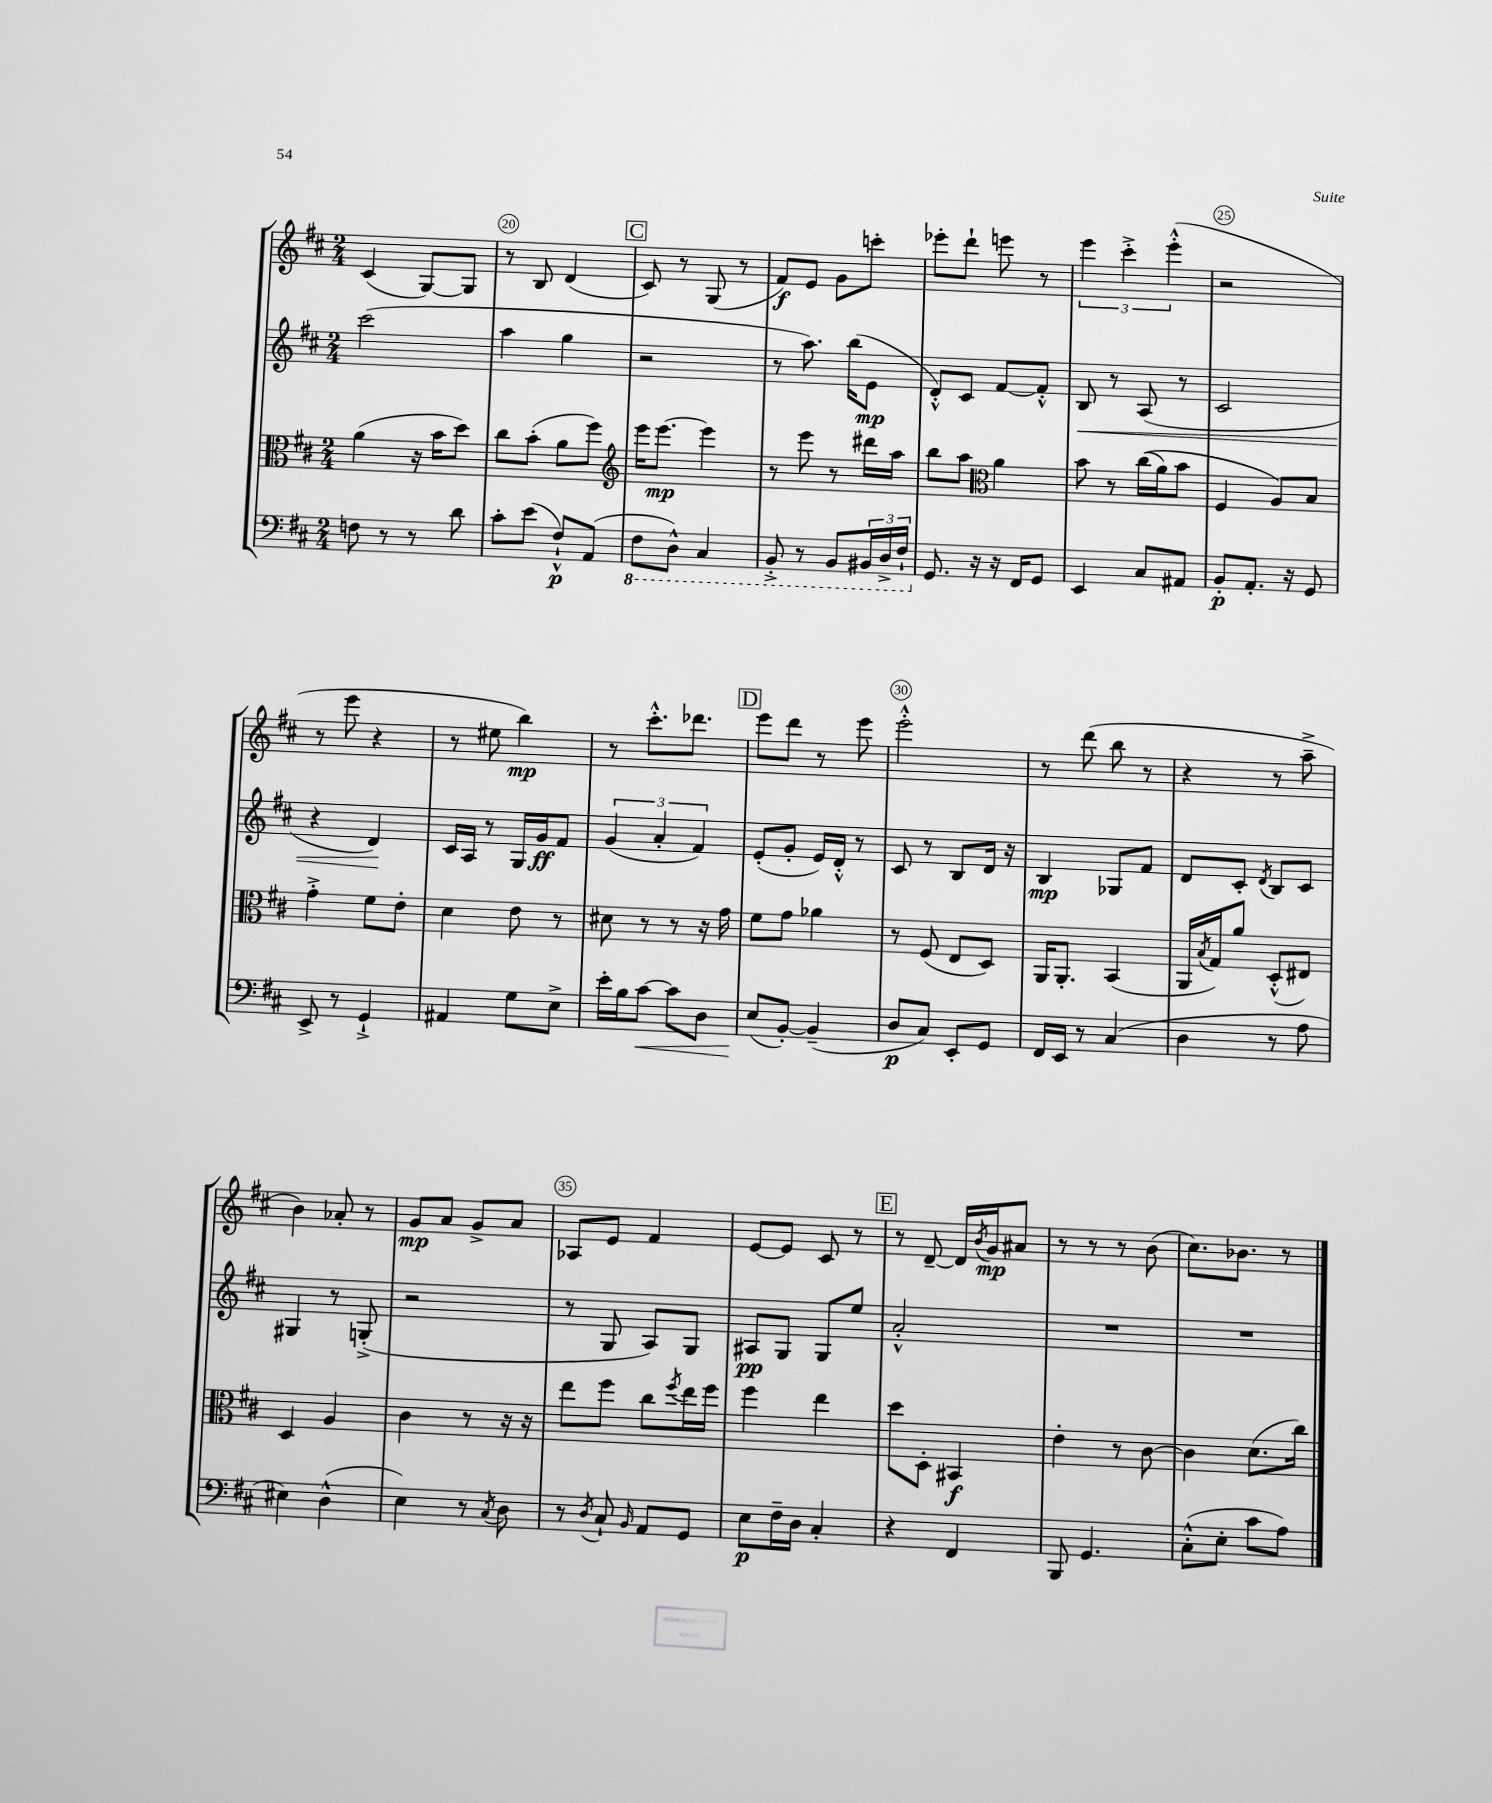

**kern	**dynam	**kern	**dynam	**kern	**dynam	**kern	**dynam
*part4	*part4	*part3	*part3	*part2	*part2	*part1	*part1
*staff4	*staff4	*staff3	*staff3	*staff2	*staff2	*staff1	*staff1
*clefF4	*	*clefC3	*	*clefG2	*	*clefG2	*
*k[f#c#]	*	*k[f#c#]	*	*k[f#c#]	*	*k[f#c#]	*
*M2/4	*	*M2/4	*	*M2/4	*	*M2/4	*
=19	=19	=19	=19	=19	=19	=19	=19
8Fn\	.	(4a\	.	(2ccc#\	.	(4c#/	.
8r	.	.	.	.	.	.	.
8r	.	16r	.	.	.	[8G/L)	.
.	.	16b\KL	.	.	.	.	.
8d\	.	8dd\J)	.	.	.	8G/J]	.
=20	=20	=20	=20	=20	=20	=20	=20
8c#'\L	.	8cc#\L	.	4aa\	.	8r	.
(8e\J	.	(8b'\J	.	.	.	8B/	.
8F#`^^/L)	p	8a\L	.	4gg\	.	(4d/	.
(8AA/J	.	8ff#\J)	.	.	.	.	.
!!LO:REH:place=s1:t=C
=21	=21	=21	=21	=21	=21	=21	=21
*	*	*clefG2	*	*	*	*	*
*8ba	*	*	*	*	*	*	*
8FF#\L	.	16eee\KL	.	2r	.	8c#/)	.
.	.	[8.eee\J	mp	.	.	.	.
8DD^^\J)	.	.	.	.	.	8r	.
4CC#/	.	4eee\]	.	.	.	(8G/	.
.	.	.	.	.	.	8r	.
=22	=22	=22	=22	=22	=22	=22	=22
8BBB'^/	.	8r	.	8r	.	8f#/L)	f
8r	.	8eee\	.	8.aa\)	.	8e/J	.
8BBB/L	.	8r	.	.	.	8g\L	.
.	.	.	.	(16bb\KL	.	.	.
24BBB#X/L	.	16ddd#X\LL	.	8e\J	mp	8cccn'\J	.
24DD^/	.	.	.	.	.	.	.
.	.	16aa\JJ	.	.	.	.	.
24FF#`/JJ	.	.	.	.	.	.	.
=23	=23	=23	=23	=23	=23	=23	=23
*X8ba	*	*	*	*	*	*	*
8.GG/	.	8bb\L	.	8d'^^/L)	.	8eee-X'\L	.
.	.	8aa\J	.	8c#/J	.	8ddd`\J	.
16r	.	.	.	.	.	.	.
*	*	*clefC3	*	*	*	*	*
16r	.	4a\	.	[8f#/L	.	8eeen\	.
16FF#/KL	.	.	.	.	.	.	.
8GG/J	.	.	.	8f#'^^/J]	.	8r	.
=24	=24	=24	=24	=24	=24	=24	=24
!	!	!	!	!	!LO:HP:b	!	!
4EE/	.	8b\	.	8B/	<	6eee\	.
.	.	8r	.	8r	.	.	.
.	.	.	.	.	.	6ccc#'^\	.
8C#/L	.	((16cc#\LL	.	(8A/	.	.	.
.	.	16a\J)	.	.	.	.	.
.	.	.	.	.	.	(6eee'^^\	.
8AA#X/J	.	8b\J	.	8r	.	.	.
=25	=25	=25	=25	=25	=25	=25	=25
8BB'/L	p	4F#/	.	2c#/	.	2r	.
8.AA'/J	.	.	.	.	.	.	.
.	.	8A/L)	.	.	.	.	.
16r	.	.	.	.	.	.	.
8GG/	.	8B/J	.	.	.	.	.
!!LO:LB:g=z
=26	=26	=26	=26	=26	=26	=26	=26
8EE^/	.	4g'^\	.	4r	.	8r	.
8r	.	.	.	.	.	8eee\	.
4GG`^/	.	8f#\L	.	4d/)	.	4r	.
.	.	8e'\J	.	.	.	.	.
.	.	.	.	.	[	.	.
=27	=27	=27	=27	=27	=27	=27	=27
4AA#X/	.	4d\	.	16c#/LL	.	8r	.
.	.	.	.	16A/JJ	.	.	.
.	.	.	.	8r	.	8ee#X\	.
8G\L	.	8e\	.	16G/LL	.	4bb\)	mp
.	.	.	.	16g/J	ff	.	.
8E^\J	.	8r	.	8f#/J	.	.	.
=28	=28	=28	=28	=28	=28	=28	=28
16e'\LL	.	8d#X\	.	(6g/	.	8r	.
16B\J	.	.	.	.	.	.	.
!	!LO:HP:b	!	!	!	!	!	!
[8c#\J	<	8r	.	.	.	8.ccc#'^^\L	.
.	.	.	.	6a'/	.	.	.
8c#\L]	.	8r	.	.	.	.	.
.	.	.	.	.	.	8.ddd-X\J	.
.	.	.	.	6f#/)	.	.	.
8D\J	.	16r	.	.	.	.	.
.	.	16g\	.	.	.	.	.
!!LO:REH:place=s1:t=D
=29	=29	=29	=29	=29	=29	=29	=29
(8E/L	.	8f#\L	.	(8e'/L	.	8eee\L	.
[8BB'/J)	[	8g\J	.	8g'/J	.	8ddd\J	.
(4BB~/]	.	4a-X\	.	16e/LL)	.	8r	.
.	.	.	.	16d'^^/JJ	.	.	.
.	.	.	.	8r	.	8eee\	.
=30	=30	=30	=30	=30	=30	=30	=30
8D/L	p	8r	.	8c#/	.	2eee'^^\	.
8C#/J)	.	(8F#/	.	8r	.	.	.
8EE'/L	.	8E/L	.	8B/L	.	.	.
8GG/J	.	8D/J)	.	16d/Jk	.	.	.
.	.	.	.	16r	.	.	.
=31	=31	=31	=31	=31	=31	=31	=31
16FF#/LL	.	16AA/KL	.	4B/	mp	8r	.
16EE/JJ	.	8.AA'/J	.	.	.	.	.
8r	.	.	.	.	.	(8ddd\	.
(4C#/	.	(4BB/	.	8G-X/L	.	8bb\	.
.	.	.	.	8f#/J	.	8r	.
=32	=32	=32	=32	=32	=32	=32	=32
4D\	.	16AA/LL	.	8d/L	.	4r	.
.	.	8qB/	.	.	.	.	.
.	.	16G/J)	.	.	.	.	.
.	.	8a/J	.	8c#'/J	.	.	.
.	.	.	.	8qd/	.	.	.
8r	.	(8D'^^/L	.	8B/L	.	8r	.
8A\	.	8E#X/J)	.	8c#/J	.	8aa~^\	.
!!LO:LB:g=z
=33	=33	=33	=33	=33	=33	=33	=33
4E#X\)	.	4D/	.	4G#X/	.	4b\)	.
(4D^^\	.	4A/	.	8r	.	8a-X'/	.
.	.	.	.	(8Gn'^/	.	8r	.
=34	=34	=34	=34	=34	=34	=34	=34
4E\)	.	4c#\	.	2r	.	8g/L	mp
.	.	.	.	.	.	8a/J	.
8r	.	8r	.	.	.	8g^/L	.
8qC#/	.	.	.	.	.	.	.
8D\	.	16r	.	.	.	8a/J	.
.	.	16r	.	.	.	.	.
=35	=35	=35	=35	=35	=35	=35	=35
8r	.	8ee\L	.	8r	.	8A-X/L	.
8qD/	.	.	.	.	.	.	.
8C#`/	.	8ff#\J	.	8G/	.	8e/J	.
16qqBB/	.	.	.	.	.	.	.
8AA/L	.	8cc#\L	.	8A/L)	.	4f#/	.
.	.	8qff#/	.	.	.	.	.
8GG/J	.	16ee\L	.	8G/J	.	.	.
.	.	16ff#\JJ	.	.	.	.	.
=36	=36	=36	=36	=36	=36	=36	=36
8E\L	p	4ff#\	.	8A#X/L	pp	[8e/L	.
16F#~\L	.	.	.	8G/J	.	8e/J]	.
16D\JJ	.	.	.	.	.	.	.
4C#'/	.	4ee\	.	8G/L	.	8c#/	.
.	.	.	.	8ee/J	.	8r	.
!!LO:REH:place=s1:t=E
=37	=37	=37	=37	=37	=37	=37	=37
4r	.	8dd\L	.	2a'^^/	.	8r	.
.	.	8D'\J	.	.	.	[8d~/	.
4FF#/	.	4BB#X/	f	.	.	16d/LL]	.
.	.	.	.	.	.	8qb/	.
.	.	.	.	.	.	16g/J	mp
.	.	.	.	.	.	8a#X/J	.
=38	=38	=38	=38	=38	=38	=38	=38
8BBB/	.	4e'\	.	2r	.	8r	.
4.GG/	.	.	.	.	.	8r	.
.	.	8r	.	.	.	8r	.
.	.	[8c#\	.	.	.	(8b\	.
=39	=39	=39	=39	=39	=39	=39	=39
(8C#'^^\L	.	4c#\]	.	2r	.	8.cc#\L)	.
8E'\J	.	.	.	.	.	.	.
.	.	.	.	.	.	8.b-X\J	.
8c#\L	.	(8.d\L	.	.	.	.	.
8A\J)	.	.	.	.	.	8r	.
.	.	16cc#\Jk)	.	.	.	.	.
==	==	==	==	==	==	==	==
*-	*-	*-	*-	*-	*-	*-	*-
